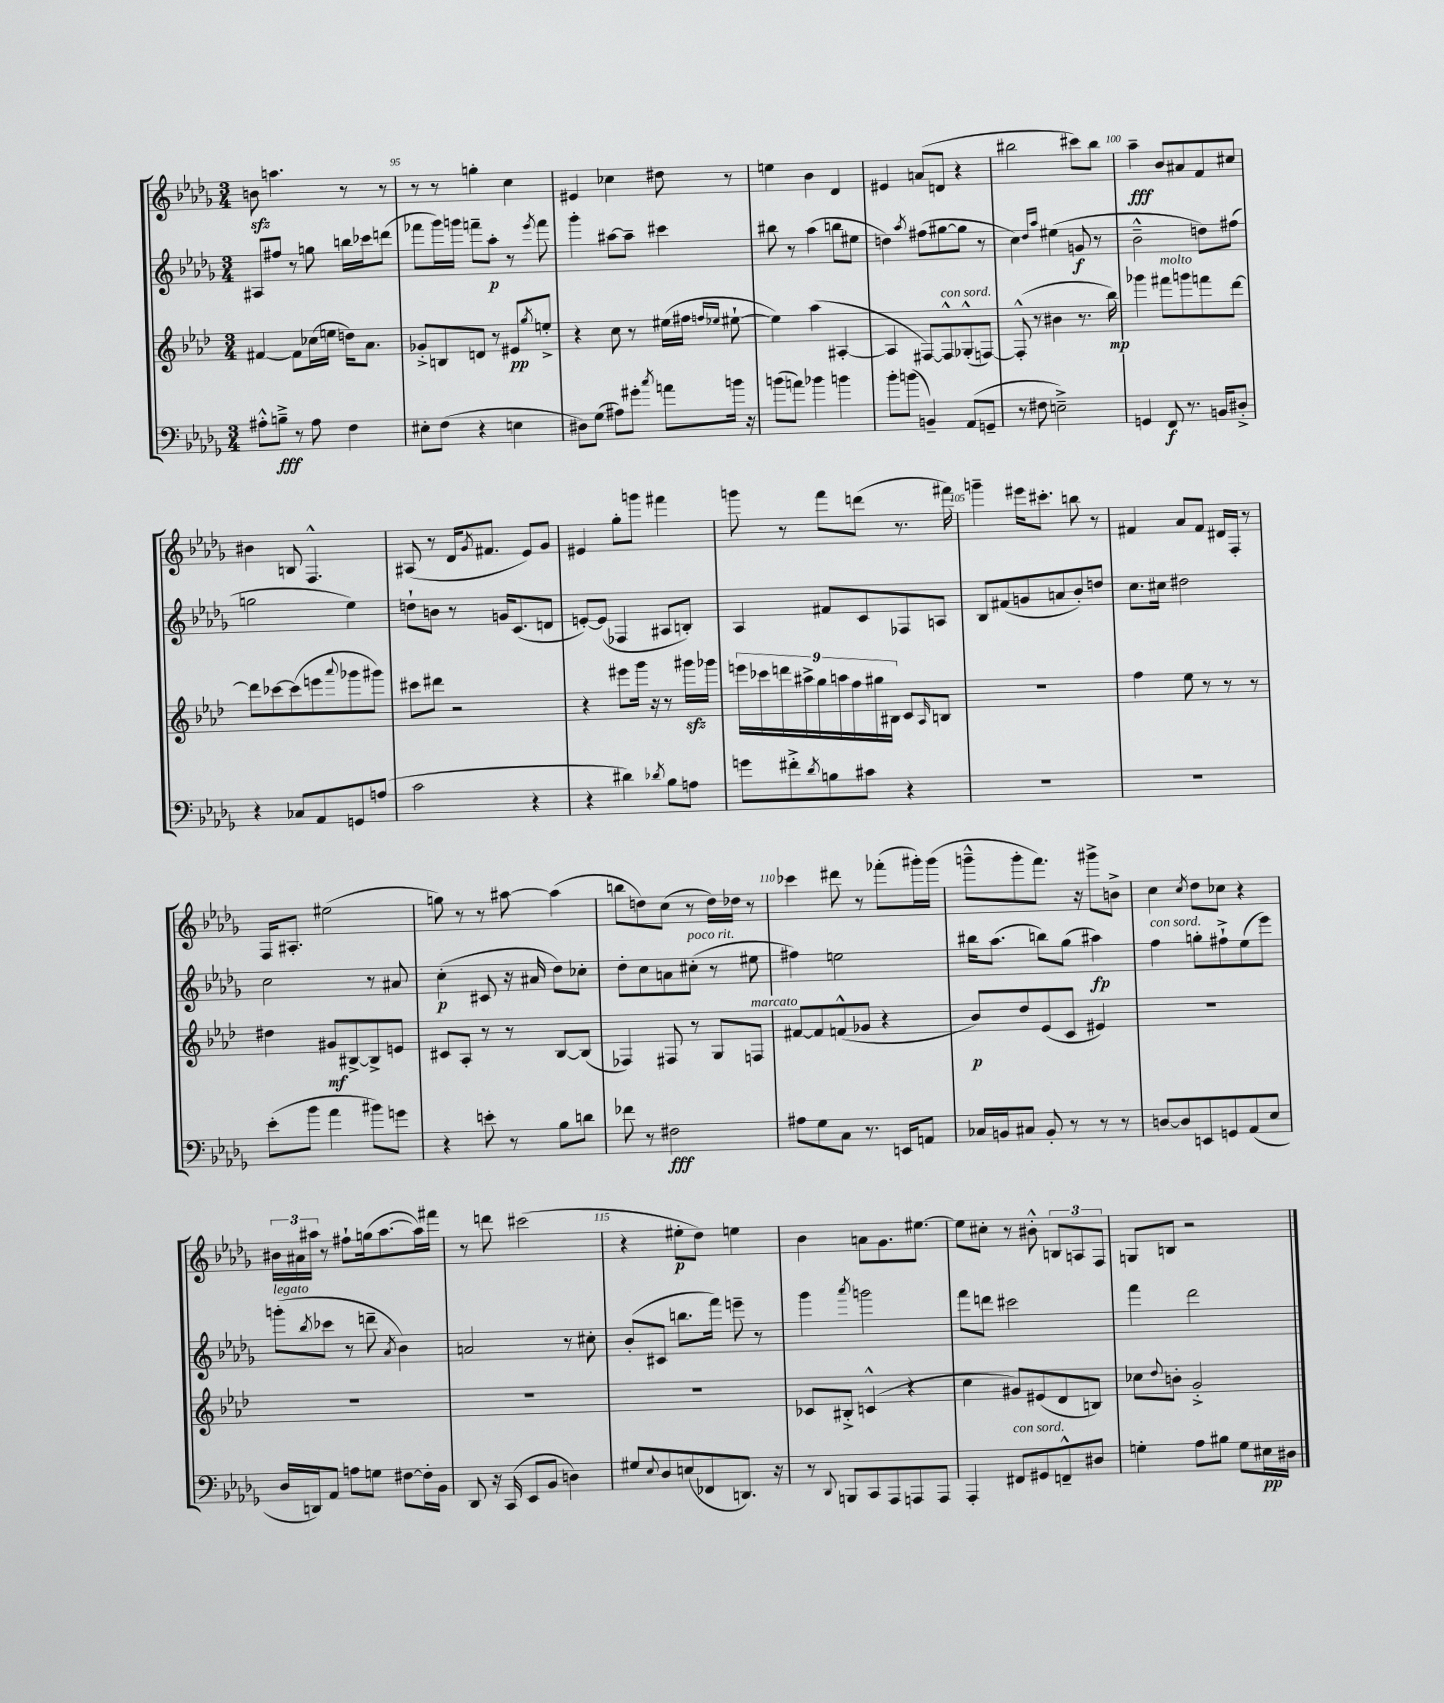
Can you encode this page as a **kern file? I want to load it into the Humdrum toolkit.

**kern	**dynam	**kern	**dynam	**kern	**dynam	**kern	**dynam
*part4	*part4	*part3	*part3	*part2	*part2	*part1	*part1
*staff4	*staff4	*staff3	*staff3	*staff2	*staff2	*staff1	*staff1
*clefF4	*	*clefG2	*	*clefG2	*	*clefG2	*
*k[b-e-a-d-g-]	*	*k[b-e-a-d-]	*	*k[b-e-a-d-g-]	*	*k[b-e-a-d-g-]	*
*M3/4	*	*M3/4	*	*M3/4	*	*M3/4	*
=94	=94	=94	=94	=94	=94	=94	=94
8A#X'^^\L	.	[4f#X/	.	8A#X/L	.	8bnzz\	.
8Bn~^\J	fff	.	.	8ff#X/J	.	4.aan\	.
8r	.	8f#\L]	.	8r	.	.	.
8A#\	.	(16cc-X\L	.	8ggn\	.	.	.
.	.	16een\JJ	.	.	.	.	.
4F\	.	16ddn\KL)	.	16bbn\LL	.	8r	.
.	.	8.a-\J	.	16ccc-X\J	.	.	.
.	.	.	.	(8dddn\J	.	8r	.
=95	=95	=95	=95	=95	=95	=95	=95
8E#X'\L	.	8g-X'^/L	.	8fff-X\L	.	8r	.
(8F\J	.	8Bn/	.	16ggg-\L)	.	8r	.
.	.	.	.	16gggn\JJ	.	.	.
4r	.	8dn/J	.	8fffn~\L	.	4ggn'\	.
.	.	8r	.	8aa-'\J	p	.	.
4En\	.	8e#X/L	pp	8r	.	4cc\	.
.	.	8qgg/	.	8qeee-/	.	.	.
.	.	8een'^/J	.	8fff\	.	.	.
=96	=96	=96	=96	=96	=96	=96	=96
8D#X\L)	.	4r	.	4ggg-'\	.	4e#X/	.
(8G-\J	.	.	.	.	.	.	.
8A#X\L)	.	8cc\	.	[8aa#X\L	.	4cc-X\	.
8g#X'\J	.	8r	.	8aa#~\J]	.	.	.
8qcc/	.	.	.	.	.	.	.
8an\L	.	(16ee#X\LL	.	4ccc#X\	.	8dd#X\	.
.	.	16ff#X\JJ	.	.	.	.	.
.	.	16qqffn/LL	.	.	.	.	.
.	.	16qqee-X/JJ	.	.	.	.	.
16bn\Jk	.	[8ee#X`\	.	.	.	8r	.
16r	.	.	.	.	.	.	.
=97	=97	=97	=97	=97	=97	=97	=97
(8bn\L	.	4ee#\])	.	8bb#X\	.	4een\	.
8an\J)	.	.	.	8r	.	.	.
4b-X\	.	(4aa-\	.	(4aa-\	.	4b-\	.
4bn\	.	[4A#X'/	.	8bbn\L	.	4d-/	.
.	.	.	.	8ee#X\J	.	.	.
=98	=98	=98	=98	=98	=98	=98	=98
8b-'\L	.	4A#/]	.	4ddn\)	.	4e#X/	.
(8bn\J	.	.	.	.	.	.	.
.	.	.	.	8qaa-/	.	.	.
4BBn~/)	.	[8F#X/L)	.	(8ff#X\L	.	(8an/L	.
!	!	!LO:TX:a:i:t=con sord.	!	!	!	!	!
.	.	8F#^^/]	.	[8gg#X\	.	8dn/J	.
(8AA-/L	.	(8G-X'^^/	.	8gg#\J]	.	4r	.
8GGn~/J	.	[8Fn/J)	.	8r	.	.	.
=99	=99	=99	=99	=99	=99	=99	=99
8r	.	(8F'^^/]	.	4cc\)	.	2bb#X\	.
8F#X\	.	8r	.	.	.	.	.
.	.	.	.	16qqdd-/LL	.	.	.
.	.	.	.	16qqaa-/JJ	.	.	.
2En~^\)	.	4b#X\	.	(4ee#X\	.	.	.
.	.	8.r	.	8gn/	f	8ccc#X\L)	.
.	.	.	.	8r	.	8bb#\J	.
.	.	16bb-\)	mp	.	.	.	.
=100	=100	=100	=100	=100	=100	=100	=100
4GGn/	.	4ggg-X\	.	2b-~^^\	.	4aa-~\	fff
!	!	!LO:TX:a:i:t=molto	!	!	!	!	!
8FF/	f	8fff#X\L	.	.	.	8b-/L	.
8.r	.	8gggn\	.	.	.	8a#X/	.
.	.	8fffn\	.	8ddn\L)	.	8f/	.
16BBn/KL	.	.	.	.	.	.	.
8D#X'^/J	.	[8ddd-\J	.	(8ff#X\J	.	8cc#X/J	.
!!LO:LB:g=z
=101	=101	=101	=101	=101	=101	=101	=101
4r	.	8ddd-\L]	.	2ggn\	.	4b#X\	.
.	.	[8ccc-X\	.	.	.	.	.
8C-X/L	.	(8ccc-\]	.	.	.	8Bn/	.
8AA-/	.	8eeen\	.	.	.	4.F^^/	.
.	.	8qqaaa-/	.	.	.	.	.
8GGn/	.	8ggg-X\	.	4ee-\)	.	.	.
(8An/J	.	8ggg#X\J)	.	.	.	.	.
=102	=102	=102	=102	=102	=102	=102	=102
2c\	.	8ccc#X\L	.	8ddn`\L	.	(8A#X/	.
.	.	8ddd#X\J	.	8bn\J	.	8r	.
.	.	2r	.	8r	.	16d-/KL	.
.	.	.	.	.	.	8qg-/	.
.	.	.	.	.	.	8.f#X/J	.
.	.	.	.	16gn/KL	.	.	.
.	.	.	.	(8.c/	.	.	.
4r	.	.	.	.	.	8e-/L)	.
.	.	.	.	8dn/J	.	8g-/J	.
=103	=103	=103	=103	=103	=103	=103	=103
4r	.	4r	.	[8en'/L)	.	4e#X/	.
.	.	.	.	(8e/J]	.	.	.
4d#X\)	.	8eee#X\L	.	4F-X/	.	8gg-'\L	.
.	.	16ggg\Jk	.	.	.	8gggn\J	.
.	.	16r	.	.	.	.	.
8qd-X/	.	.	.	.	.	.	.
8B-\L	.	8r	.	8A#X/L	.	4fff#X\	.
8An\J	.	16ggg#Xzz\LL	.	8Bn'/J)	.	.	.
.	.	16ggg-X\JJ	.	.	.	.	.
=104	=104	=104	=104	=104	=104	=104	=104
8gn\L	.	18eeen\LL	.	4A-/	.	8gggn\	.
.	.	18ccc-X\	.	.	.	.	.
.	.	18dddn\	.	.	.	.	.
8f#X'^\	.	.	.	.	.	8r	.
.	.	18aa#X^\	.	.	.	.	.
.	.	18gg\	.	.	.	.	.
8qd-/	.	.	.	.	.	.	.
8Bn\	.	.	.	8f#X/L	.	8fff\L	.
.	.	18aan\	.	.	.	.	.
.	.	18ff\	.	.	.	.	.
8c#X\J	.	.	.	8c/	.	(8dddn\J	.
.	.	18gg#X\	.	.	.	.	.
.	.	18B#X\JJ	.	.	.	.	.
4r	.	8c/L	.	8F-X/	.	8.r	.
.	.	16qqA-/	.	.	.	.	.
.	.	8Bn/J	.	8An/J	.	.	.
.	.	.	.	.	.	16fff#X\)	.
=105	=105	=105	=105	=105	=105	=105	=105
2.r	.	2.r	.	8B-/L	.	4gggn~\	.
.	.	.	.	(8f#X/	.	.	.
.	.	.	.	8gn/	.	16eee#X\KL	.
.	.	.	.	.	.	8.ccc#X'\J	.
.	.	.	.	8an/	.	.	.
.	.	.	.	8b-'/)	.	8bbn\	.
.	.	.	.	8ddn/J	.	8r	.
=106	=106	=106	=106	=106	=106	=106	=106
2.r	.	4ff\	.	8.cc\L	.	4f#X/	.
.	.	.	.	16cc#X\Jk	.	.	.
.	.	8ee-\	.	2dd#X\	.	8a-/L	.
.	.	8r	.	.	.	8f#/J	.
.	.	8r	.	.	.	16d#X/LL	.
.	.	.	.	.	.	16F'/JJ	.
.	.	8r	.	.	.	8r	.
!!LO:LB:g=z
=107	=107	=107	=107	=107	=107	=107	=107
(8e-'\L	.	4dd#X\	.	2cc\	.	16F/KL	.
.	.	.	.	.	.	8.A#X'/J	.
8b-\J	.	.	.	.	.	.	.
4a-\	.	8g#X/L	mf	.	.	(2ee#X\	.
.	.	[8B#X^/	.	.	.	.	.
8b#X\L)	.	8B#^/]	.	8r	.	.	.
8gn\J	.	8en/J	.	8a#X/	.	.	.
=108	=108	=108	=108	=108	=108	=108	=108
4r	.	8c#X/L	.	(4cc'\	p	8ggn\)	.
.	.	8A-'/J	.	.	.	8r	.
8en'\	.	8r	.	8c#X/	.	8r	.
8r	.	8r	.	16r	.	[8aa#X\	.
.	.	.	.	16a#X/	.	.	.
8B-\L	.	[8B-/L	.	8dd-\L)	.	(4aa#\]	.
8dn\J	.	(8B-/J]	.	8cc-X'\J	.	.	.
=109	=109	=109	=109	=109	=109	=109	=109
8f-X\	.	4F-X/)	.	8dd-'\L	.	8bbn\L	.
8r	.	.	.	8cc\	.	8ddn\)	.
2F#X\	fff	8F#X/	.	8an\	.	(8cc\J	.
!	!	!	!	!LO:TX:a:i:t=poco rit.	!	!	!
.	.	8r	.	(8cc#X'\J	.	8r	.
.	.	8G/L	.	8r	.	16dd\LL)	.
.	.	.	.	.	.	16dd-X\JJ	.
!	!	!LO:TX:a:i:t=marcato	!	!	!	!	!
.	.	8Fn/J	.	8ee#X\	.	8r	.
=110	=110	=110	=110	=110	=110	=110	=110
8A#X\L	.	[8f#X/L	.	4ff#X\)	.	4ccc-X\	.
8G-\	.	8f#/]	.	.	.	.	.
8C\J	.	(8fn^^/	.	2een\	.	8ddd#X\	.
8.r	.	8g-X/J	.	.	.	8r	.
.	.	4r	.	.	.	(8fff-X'\L	.
16EEn/KL	.	.	.	.	.	.	.
8AAn/J	.	.	.	.	.	16ggg#X'\L)	.
.	.	.	.	.	.	(16ggg#\JJ	.
=111	=111	=111	=111	=111	=111	=111	=111
16C-X/LL	.	8b-/L)	p	16bb#X\KL	.	8gggn~^^\L	.
16BBn/J	.	.	.	(8.aa-\J	.	.	.
8C#X/J	.	8dd-/	.	.	.	8ggg'\	.
8BB'/	.	(8e-/	.	8bbn\L)	.	8.fff\J)	.
8r	.	8c/J	.	(8gg-\J	.	.	.
.	.	.	.	.	.	16r	.
8r	.	4e#X/)	.	4aa#X\)	fp	8ggg#X^\L	.
8r	.	.	.	.	.	8bn^\J	.
=112	=112	=112	=112	=112	=112	=112	=112
!	!	!	!	!LO:TX:a:i:t=con sord.	!	!	!
[8Dn/L	.	2.r	.	4ff\	.	4cc\	.
8D/]	.	.	.	.	.	.	.
.	.	.	.	.	.	8qcc/	.
8EEn/	.	.	.	8ggn'\L	.	8dd-\L	.
8GGn/	.	.	.	8ff#X`^\	.	8cc-X\J	.
(8AA-/	.	.	.	(8ee-\	.	4r	.
8E-/J	.	.	.	8eee-\J)	.	.	.
!!LO:LB:g=z
=113	=113	=113	=113	=113	=113	=113	=113
!	!	!	!	!LO:TX:a:i:t=legato	!	!	!
16D-/LL	.	2.r	.	(8gggn'\L	.	24b#X\LL	.
.	.	.	.	.	.	24a#X\	.
16DDn/J)	.	.	.	.	.	.	.
.	.	.	.	.	.	24aa#X\JJ	.
.	.	.	.	8qbb-/	.	.	.
8AA-/J	.	.	.	8ccc-X\J	.	8r	.
8An\L	.	.	.	8r	.	8ff#X`\L	.
8Gn\J	.	.	.	8dddn~\	.	(16ggn\k	.
.	.	.	.	.	.	[8.aa#\	.
.	.	.	.	8qa-/	.	.	.
[8F#X\L	.	.	.	4b-\)	.	.	.
16F#'\L]	.	.	.	.	.	16aa#\L])	.
16BB-\JJ	.	.	.	.	.	16fff#X\JJ	.
=114	=114	=114	=114	=114	=114	=114	=114
8DD-/	.	2.r	.	2an/	.	8r	.
16r	.	.	.	.	.	8dddn\	.
(16CC/	.	.	.	.	.	.	.
8EE-/L	.	.	.	.	.	(2ccc#X\	.
8BB-/J	.	.	.	.	.	.	.
4Dn\)	.	.	.	8r	.	.	.
.	.	.	.	8cc#X'\	.	.	.
=115	=115	=115	=115	=115	=115	=115	=115
8G#X/L	.	2.r	.	(8b-'/L	.	4r	.
8qqE-/	.	.	.	.	.	.	.
8D-/	.	.	.	8c#X/J	.	.	.
(8En/	.	.	.	8.bbn\L	.	8ee#X'\L	p
8FF-X/	.	.	.	.	.	8dd-\J)	.
.	.	.	.	16fff\Jk)	.	.	.
8.DDn/J)	.	.	.	8eeen~\	.	4een\	.
.	.	.	.	8r	.	.	.
16r	.	.	.	.	.	.	.
=116	=116	=116	=116	=116	=116	=116	=116
8r	.	8c-X/L	.	4ggg-\	.	4b-\	.
8qqDD-/	.	.	.	.	.	.	.
8BBBn/L	.	8B#X'^/J	.	.	.	.	.
.	.	.	.	8qaaa-/	.	.	.
8CC/	.	(4cn^^/	.	2gggn\	.	8an\L	.
8AAA-/	.	.	.	.	.	8.g-\	.
8AAAn/	.	4r	.	.	.	.	.
.	.	.	.	.	.	[8.ee#X\J	.
8AAA/J	.	.	.	.	.	.	.
=117	=117	=117	=117	=117	=117	=117	=117
4AAA-'/	.	4cc\	.	8fff\L	.	8ee#\L]	.
.	.	.	.	8dddn\J	.	8cc#X'\J	.
!LO:TX:a:i:t=con sord.	!	!	!	!	!	!	!
8FF#X/L	.	8g#X/L)	.	2ccc#X\	.	8r	.
8GG#X/	.	(8e#X/	.	.	.	8b#X'^^\	.
8FFn~^^/	.	8d-/	.	.	.	12Bn/L	.
.	.	.	.	.	.	12An/	.
8D#X/J	.	8Bn/J)	.	.	.	.	.
.	.	.	.	.	.	12F/J	.
=118	=118	=118	=118	=118	=118	=118	=118
4Gn'\	.	8cc-X\L	.	4fff\	.	8Gn/L	.
.	.	8qqdd-/	.	.	.	.	.
.	.	8bn'\J	.	.	.	8Bn/J	.
8A-\L	.	2g'^/	.	2ddd-\	.	2r	.
8B#X\J	.	.	.	.	.	.	.
8G\L	.	.	.	.	.	.	.
16E#X\L	pp	.	.	.	.	.	.
16D#X\JJ	.	.	.	.	.	.	.
==	==	==	==	==	==	==	==
*-	*-	*-	*-	*-	*-	*-	*-
